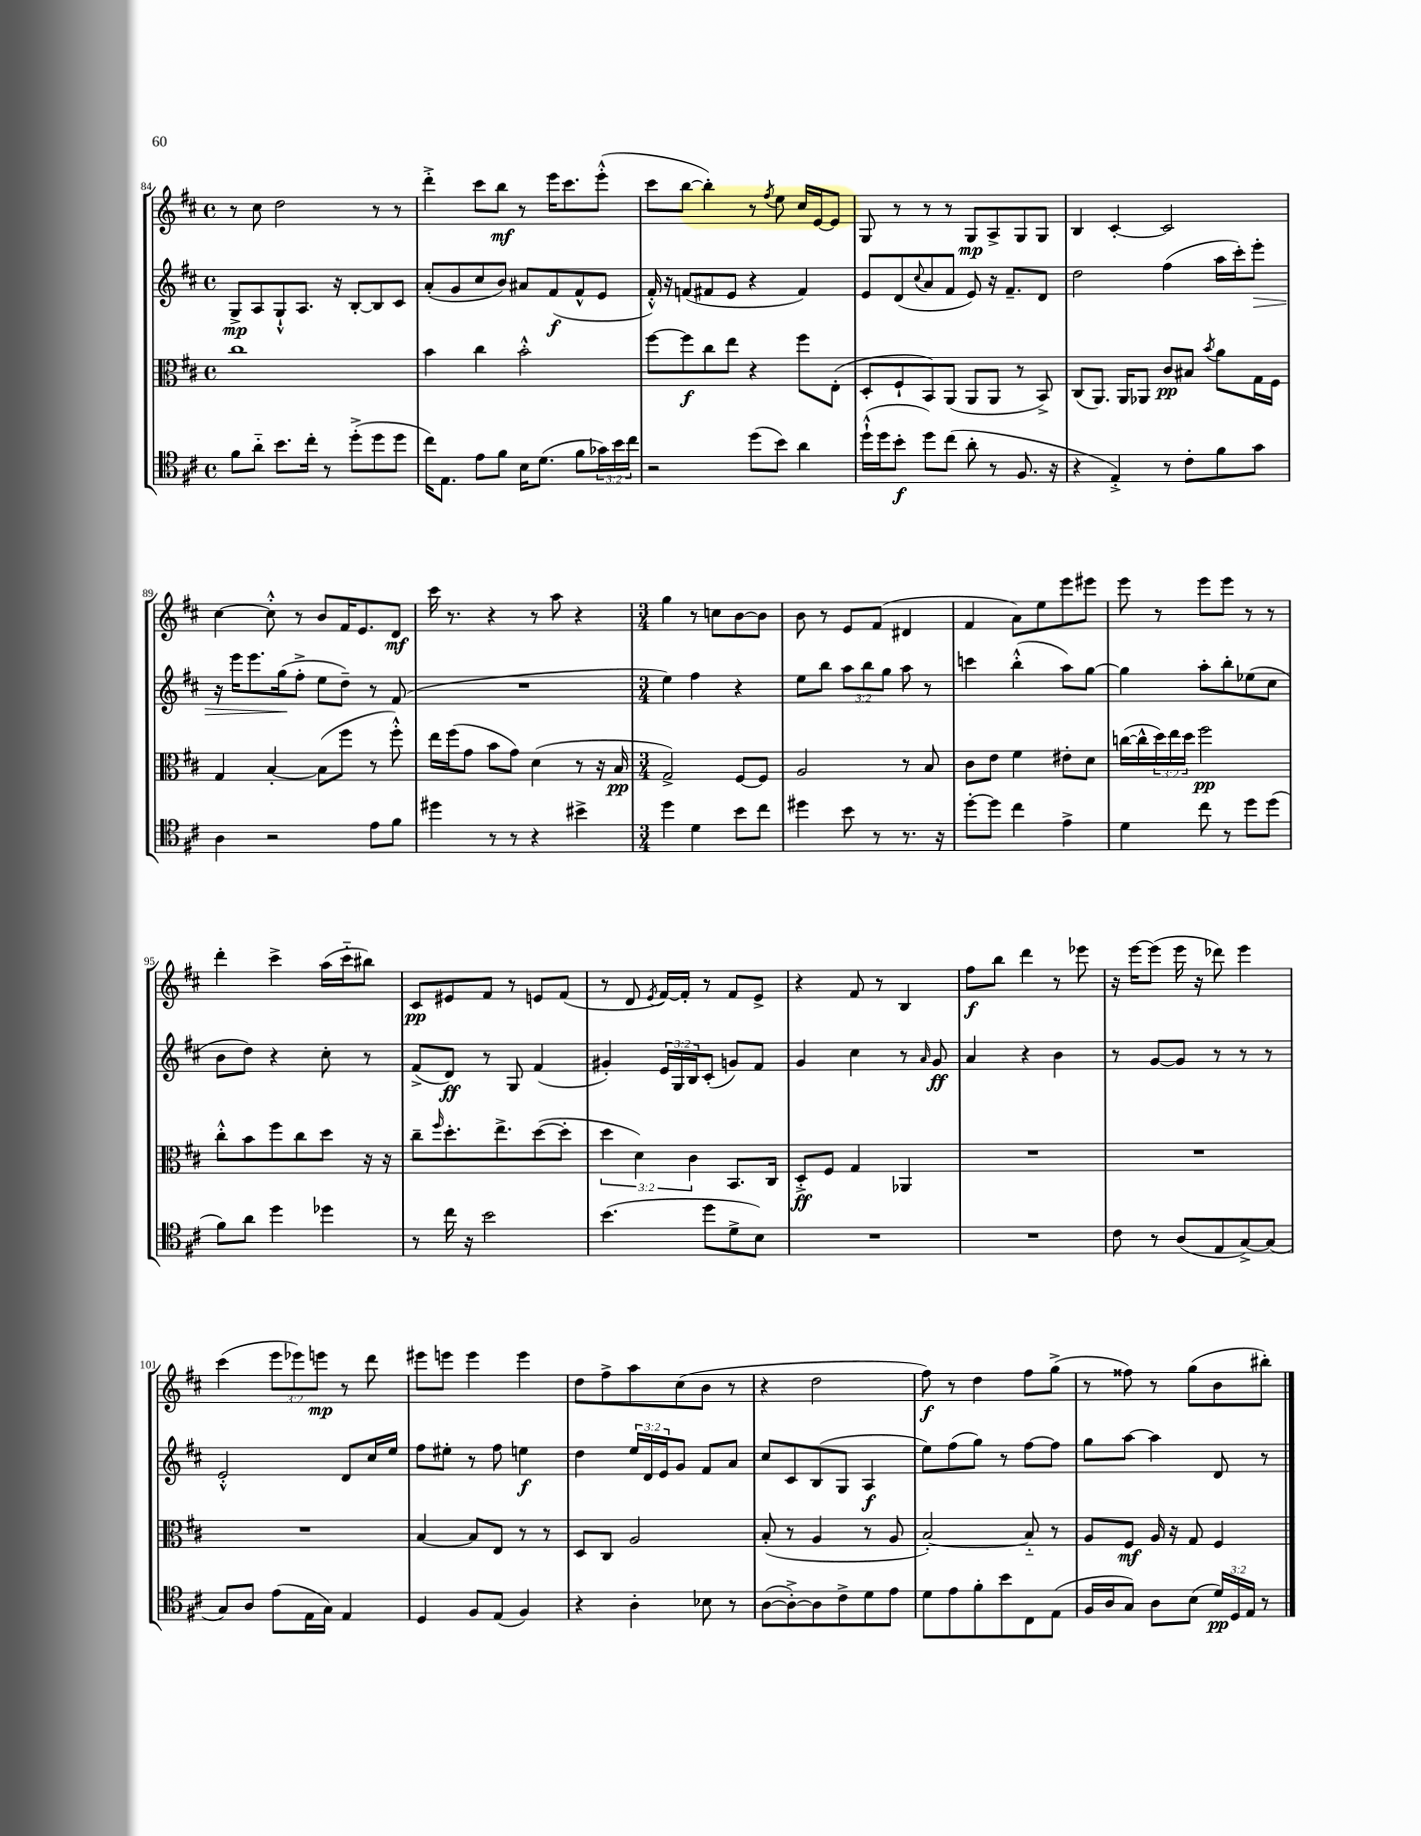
<<
\new StaffGroup <<
\new Staff = "s0" {
    \clef treble \key d \major \defaultTimeSignature \time 4/4 \override Staff.TupletNumber.text = #tuplet-number::calc-fraction-text
    r8 cis''8 d''2 r8 r8 |
    d'''4-.-> cis'''8 b''8\mf r8 e'''16 cis'''8. e'''8-.-^( |
    cis'''8 b''8~ b''4-.) r8 \acciaccatura { fis''8 } e''8 cis''16 e'16~ e'8 |
    g8 r8 r8 r8 g8\mp a8-> g8 g8 |
    b4 cis'4~-. cis'2 |
    cis''4~ cis''8-.-^ r8 b'8 fis'16 e'8. d'8\mf |
    cis'''16 r8. r4 r8 a''8 r4 |
    \numericTimeSignature \time 3/4 g''4 r8 c''8 b'8~ b'8 |
    b'8 r8 e'8 fis'8( dis'4 |
    fis'4 a'8) e''8 e'''8 eis'''8 |
    e'''8 r8 e'''8 e'''8 r8 r8 |
    d'''4-. cis'''4-> a''16( cis'''16-_ bis''8) |
    cis'8\pp eis'8 fis'8 r8 e'8 fis'8( |
    r8 d'8 \acciaccatura { e'8 } fis'16~) fis'16-. r8 fis'8 e'8-> |
    r4 fis'8 r8 b4 |
    fis''8\f b''8 d'''4 r8 ees'''8 |
    r16 e'''16~ e'''8( e'''16 r16 des'''8) e'''4 |
    cis'''4( \tuplet 3/2 { e'''8 ees'''8) e'''8\mp } r8 d'''8 |
    eis'''8 e'''8 e'''4 e'''4 |
    d''8 fis''8-> a''8 cis''8( b'8 r8 |
    r4 d''2 |
    fis''8\f) r8 d''4 fis''8 g''8->( |
    r8 fisis''8) r8 g''8( b'8 bis''8-.) \bar "|." |
}
\new Staff = "s1" {
    \clef treble \key d \major \defaultTimeSignature \time 4/4 \override Staff.TupletNumber.text = #tuplet-number::calc-fraction-text
    g8->\mp a8 g8-!-^ a8. r16 b8~-. b8 cis'8 |
    a'8-.( g'8 cis''8 b'8) ais'8 fis'8\f( fis'8-^ e'8 |
    fis'16-.-^) r16 f'8( fis'8 e'8 r4 fis'4) |
    e'8 d'8( \appoggiatura { cis''8 } a'8 fis'8 e'8) r16 fis'8.-- d'8 |
    d''2 fis''4( a''16 cis'''16-.) e'''8-.\> |
    r16 e'''16 e'''8. g''16\!( fis''8-.-> e''8 d''8--) r8 fis'8( |
    R1 |
    \numericTimeSignature \time 3/4 e''4) fis''4 r4 |
    e''8 b''8 \tuplet 3/2 { a''8 b''8 g''8 } a''8 r8 |
    c'''4 b''4-.-^( a''8) g''8~ |
    g''4 a''8-. b''8-. ees''8( cis''8 |
    b'8 d''8) r4 cis''8-. r8 |
    fis'8->( d'8\ff) r8 g8 fis'4( |
    gis'4-.) \tuplet 3/2 { e'16 g16 b16 } cis'8-.( g'8) fis'8 |
    g'4 cis''4 r8 \grace { a'16 } g'8\ff |
    a'4 r4 b'4 |
    r8 g'8~ g'8 r8 r8 r8 |
    e'2-.-^ d'8 cis''16 e''16 |
    fis''8 eis''8-. r8 fis''8 e''4\f |
    d''4 \tuplet 3/2 { e''16 d'16 e'16 } g'8 fis'8 a'8 |
    cis''8 cis'8 b8( g8 a4\f |
    e''8) fis''8( g''8) r8 fis''8~ fis''8 |
    g''8 a''8~ a''4 d'8 r8 \bar "|." |
}
\new Staff = "s2" {
    \clef alto \key d \major \defaultTimeSignature \time 4/4 \override Staff.TupletNumber.text = #tuplet-number::calc-fraction-text
    cis''1 |
    b'4 cis''4 b'2-.-^ |
    fis''8~ fis''8\f cis''8 e''8 r4 fis''8 e8-.( |
    d8-. fis8-! b,8) a,8( a,8 a,8 r8 b,8->) |
    cis8( a,8.) a,16 aes,8 cis'8\pp bis8 \acciaccatura { b'8 } a'8 g16 fis16 |
    g4 b4~-. b8( fis''8 r8 fis''8-.-^) |
    e''16 fis''16( g'8 b'8 g'8) d'4( r8 r16 b16\pp |
    \numericTimeSignature \time 3/4 g2->) fis8~ fis8 |
    a2 r8 b8 |
    cis'8 e'8 fis'4 eis'8-. d'8 |
    c''16~( c''16-^ \tuplet 3/2 { d''16) e''16 d''16 } fis''2\pp |
    cis''8-.-^ b'8 fis''8 cis''8 d''8 r16 r16 |
    cis''8-- \grace { fis''16 } d''8.-. e''8.-> d''8~( d''8-. |
    \tuplet 3/2 { d''4 d'4) cis'4 } b,8. cis16 |
    d8-.->\ff fis8 g4 aes,4 |
    R2. |
    R2. |
    R2. |
    b4~ b8 e8 r8 r8 |
    d8 cis8 a2 |
    b8-.( r8 a4 r8 a8 |
    b2~-.) b8-_ r8 |
    a8 fis8\mf a16 r16 g8 fis4 \bar "|." |
}
\new Staff = "s3" {
    \clef tenor \key d \major \defaultTimeSignature \time 4/4 \override Staff.TupletNumber.text = #tuplet-number::calc-fraction-text
    fis'8 a'8-_ b'8. cis''16-. r8 d''8-.->( d''8 d''8 |
    cis''16) e8. e'8 fis'8 b16 d'8.( fis'8 \tuplet 3/2 { ges'16) b'16 cis''16 } |
    r2 d''8( b'8) a'4 |
    d''16-!-^( d''16 b'8-.\f d''8) cis''8( a'8-. r8 fis8. r16 |
    r4 e4-.->) r8 cis'8-. fis'8 g'8 |
    a4 r2 e'8 fis'8 |
    dis''4 r8 r8 r4 bis'4-> |
    \numericTimeSignature \time 3/4 d''4 d'4 b'8 cis''8 |
    dis''4 b'8 r8 r8. r16 |
    d''8~-. d''8 cis''4 e'4-> |
    d'4 cis''8 r8 d''8 d''8( |
    fis'8) a'8 d''4 des''4 |
    r8 cis''16 r16 b'2 |
    b'4.( d''8 d'8-> b8) |
    R2. |
    R2. |
    cis'8 r8 a8( e8 g8~->) g8( |
    g8) a8 e'8( e16 g16) e4 |
    d4 fis8 e8( fis4) |
    r4 a4-. bes8 r8 |
    a8~( a8~-.->) a8 cis'8-> d'8 e'8 |
    d'8 e'8 fis'8-. b'8 cis8 e8( |
    fis16 a16 g8) a8 b8( \tuplet 3/2 { d'16\pp) d16 e16 } r8 \bar "|." |
}
>>
>>
\layout { \context { \Score currentBarNumber = #84 } }
